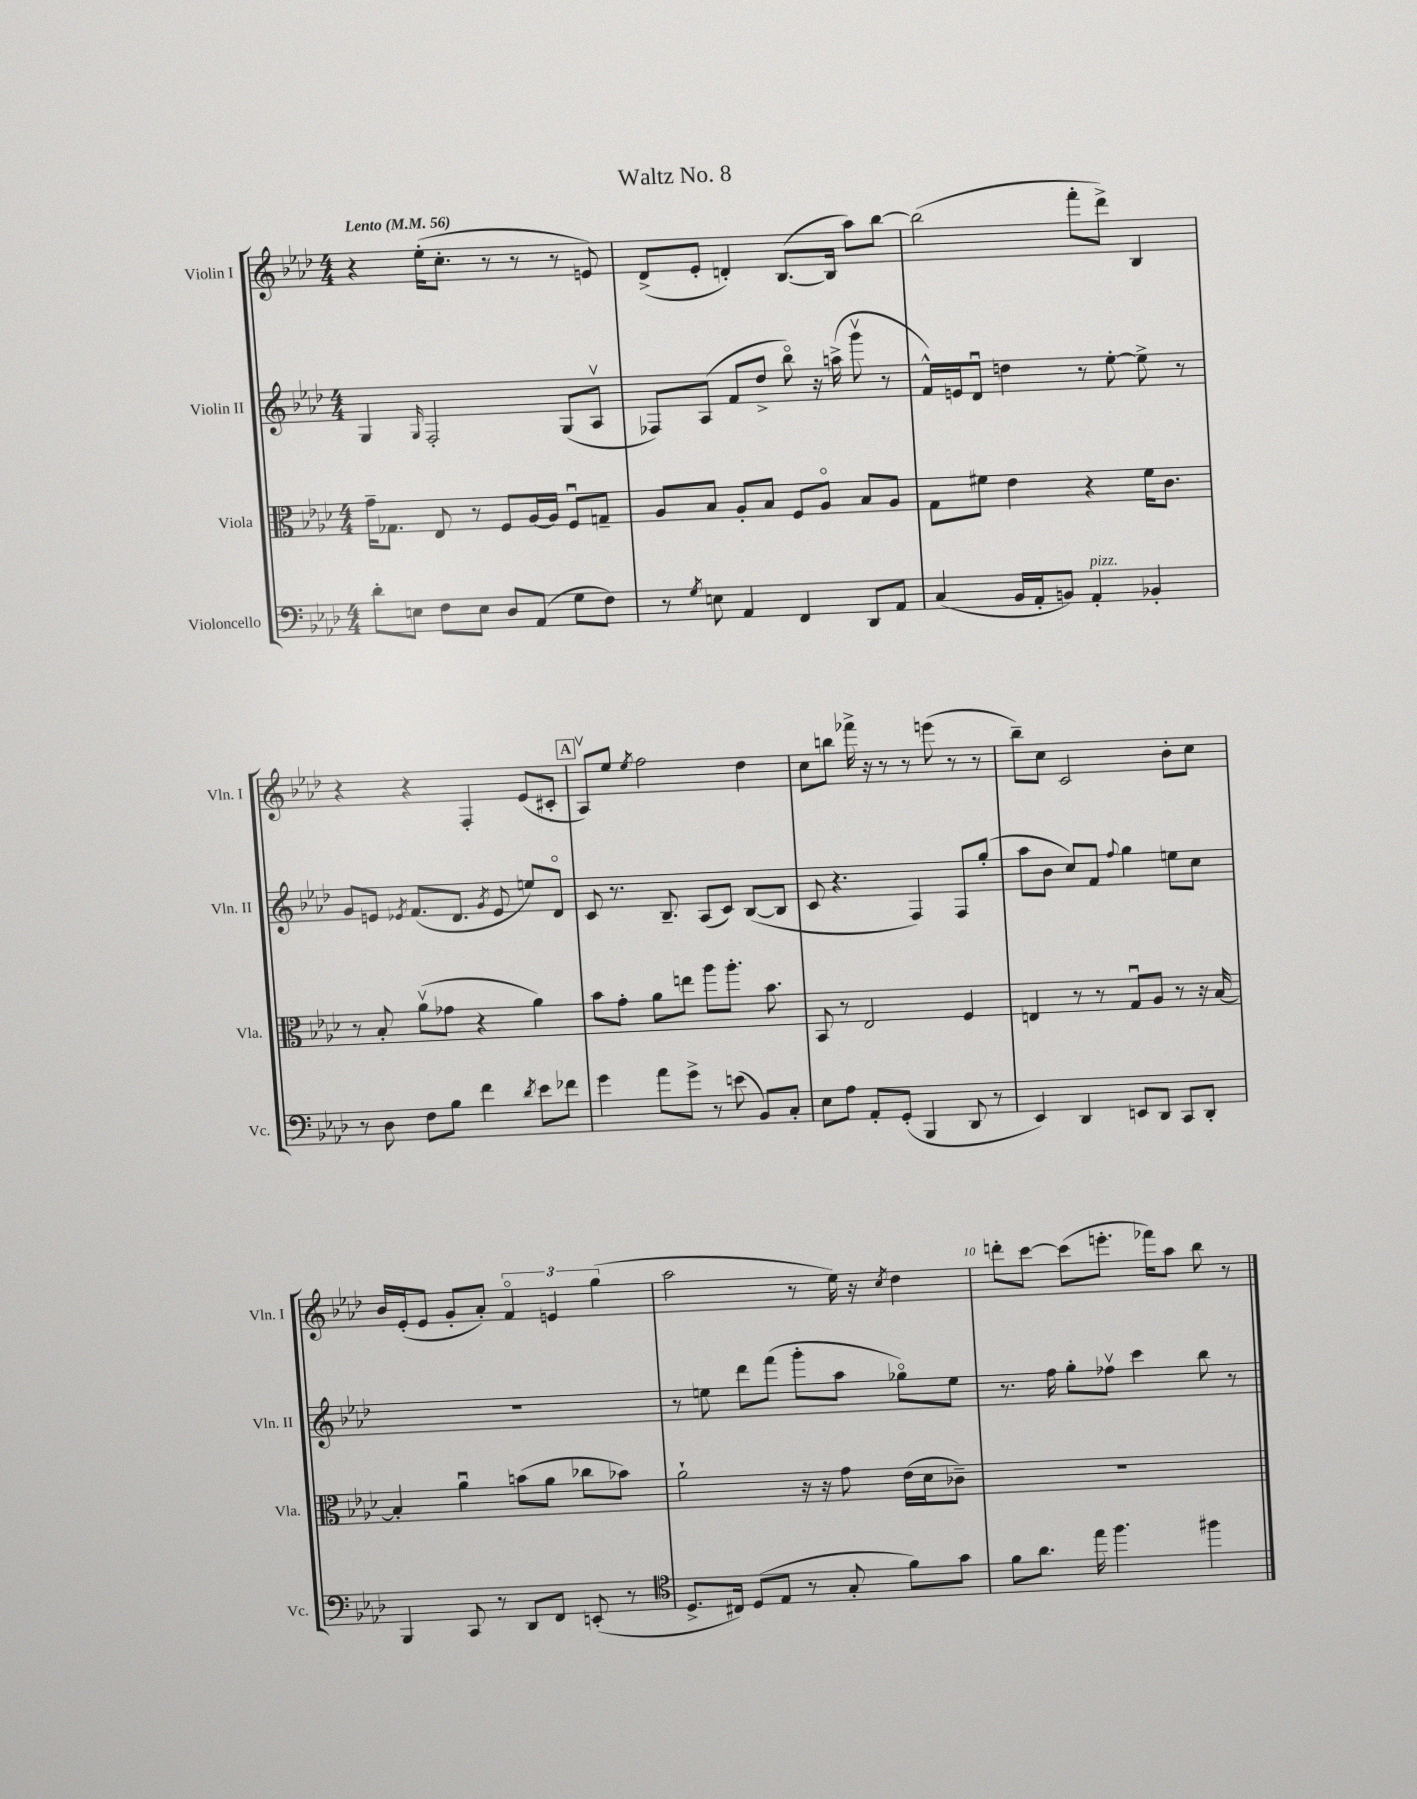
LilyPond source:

\header { title = "Waltz No. 8" }
<<
\new StaffGroup <<
\new Staff = "s0" \with { instrumentName = "Violin I" shortInstrumentName = "Vln. I" } {
    \clef treble \key aes \major \numericTimeSignature \time 4/4 \tempo "Lento" 4 = 56
    \autoBeamOff r4 ees''16[-.( c''8.]-. r8 r8 r8 e'8) |
    des'8[->( ees'8]-. d'4-.) bes8.[~( bes16] aes''8[) bes''8]~ |
    bes''2( f'''8[-. des'''8]->) bes4 |
    r4 r4 f4-. ees'8[( cis'8]-. |
    \mark \markup { \box "A" } aes8[\upbow) ees''8] \acciaccatura { ees''8 } f''2 des''4 |
    c''8[ b''8] fes'''16-> r16 r8 r8 e'''8( r8 r8 |
    bes''8[--) c''8] c'2 bes'8[-. c''8] |
    bes'16[ ees'16-.( ees'8] g'8[-. aes'8]-.) \tuplet 3/2 { f'4\flageolet e'4 g''4( } |
    aes''2 r8 ees''16) r16 \acciaccatura { c''8 } des''4 |
    d'''8[-. c'''8]~ c'''8[( e'''8.]-. fes'''16[) aes''8] bes''8 r8 \bar "|." |
}
\new Staff = "s1" \with { instrumentName = "Violin II" shortInstrumentName = "Vln. II" } {
    \clef treble \key aes \major \numericTimeSignature \time 4/4
    \autoBeamOff g4 \grace { g16 } f2-. g8[( aes8]\upbow |
    fes8[) aes8]( f'8[ des''8]-> bes''8\flageolet) r16 a''16->( g'''8\upbow r8 |
    f'16[-^) e'16 des'8]\downbow d''4 r8 ees''8~-. ees''8-> r8 |
    g'8[ e'8] \acciaccatura { ees'8 } f'8.[( des'8.] \acciaccatura { g'8 } ees'8 e''8[) des'8]\flageolet |
    \mark \markup { \box "A" } c'8 r8. bes8.-- aes8[( c'8]) bes8[~( bes8] |
    c'8 r4. f4) f8[ g''8]-.( |
    aes''8[ bes'8] c''8[) f'8] \appoggiatura { f''8 } g''4 e''8[ c''8] |
    R1 |
    r8 e''8 des'''8[ f'''8]( g'''8[-. aes''8] ges''8[\flageolet) e''8] |
    r8. f''16 g''8[-. fes''8]\upbow c'''4 bes''8 r8 \bar "|." |
}
\new Staff = "s2" \with { instrumentName = "Viola" shortInstrumentName = "Vla." } {
    \clef alto \key aes \major \numericTimeSignature \time 4/4
    \autoBeamOff g'16[-- ges8.] ees8 r8 f8[ aes16~ aes16] f8[\downbow g8]-- |
    aes8[ bes8] aes8[-. bes8] f8[ aes8]\flageolet bes8[ aes8] |
    g8[ fis'8] ees'4 r4 fis'16[ c'8.] |
    r8 bes8-. aes'8[\upbow( ges'8] r4 aes'4) |
    \mark \markup { \box "A" } bes'8[ g'8]-. aes'8[ e''8] aes''8[ aes''8.]-. bes'8. |
    bes,8 r8 ees2 f4 |
    e4 r8 r8 g8[\downbow aes8] r8 r16 bes16~ |
    bes4-. aes'4\downbow b'8[( aes'8] ces''8[ bes'8]) |
    aes'2-! r16 r16 g'8 ees'16[( des'16 ces'8]--) |
    R1 \bar "|." |
}
\new Staff = "s3" \with { instrumentName = "Violoncello" shortInstrumentName = "Vc." } {
    \clef bass \key aes \major \numericTimeSignature \time 4/4
    \autoBeamOff des'8[-. e8] f8[ e8] des8[ aes,8]( g8[ f8]) |
    r8 \acciaccatura { g8 } e8 aes,4 f,4 des,8[ aes,8] |
    c4( bes,16[ aes,16-. b,8]) aes,4-.^\markup { \italic "pizz." } bes,4-. |
    r8 des8 f8[ bes8] f'4 \acciaccatura { des'8 } ees'8[ fes'8] |
    \mark \markup { \box "A" } g'4 aes'8[ g'8]-> r8 e'8( bes,8[) c8]-. |
    ees8[ aes8] aes,8[-. g,8]-.( bes,,4 des,8 r8 |
    ees,4) des,4 e,8[ des,8] c,8[ des,8]-. |
    bes,,4 c,8 r8 des,8[ f,8] e,8-.( r8 |
    \clef tenor des8.[-> cis16]) des8[( ees8] r8 g8-. f'8[) g'8] |
    f'8[ aes'8.] ees''16 f''4. fis''4 \bar "|." |
}
>>
>>
\layout { \context { \Score \override BarNumber.break-visibility = ##(#f #t #t) barNumberVisibility = #(every-nth-bar-number-visible 5) } }
